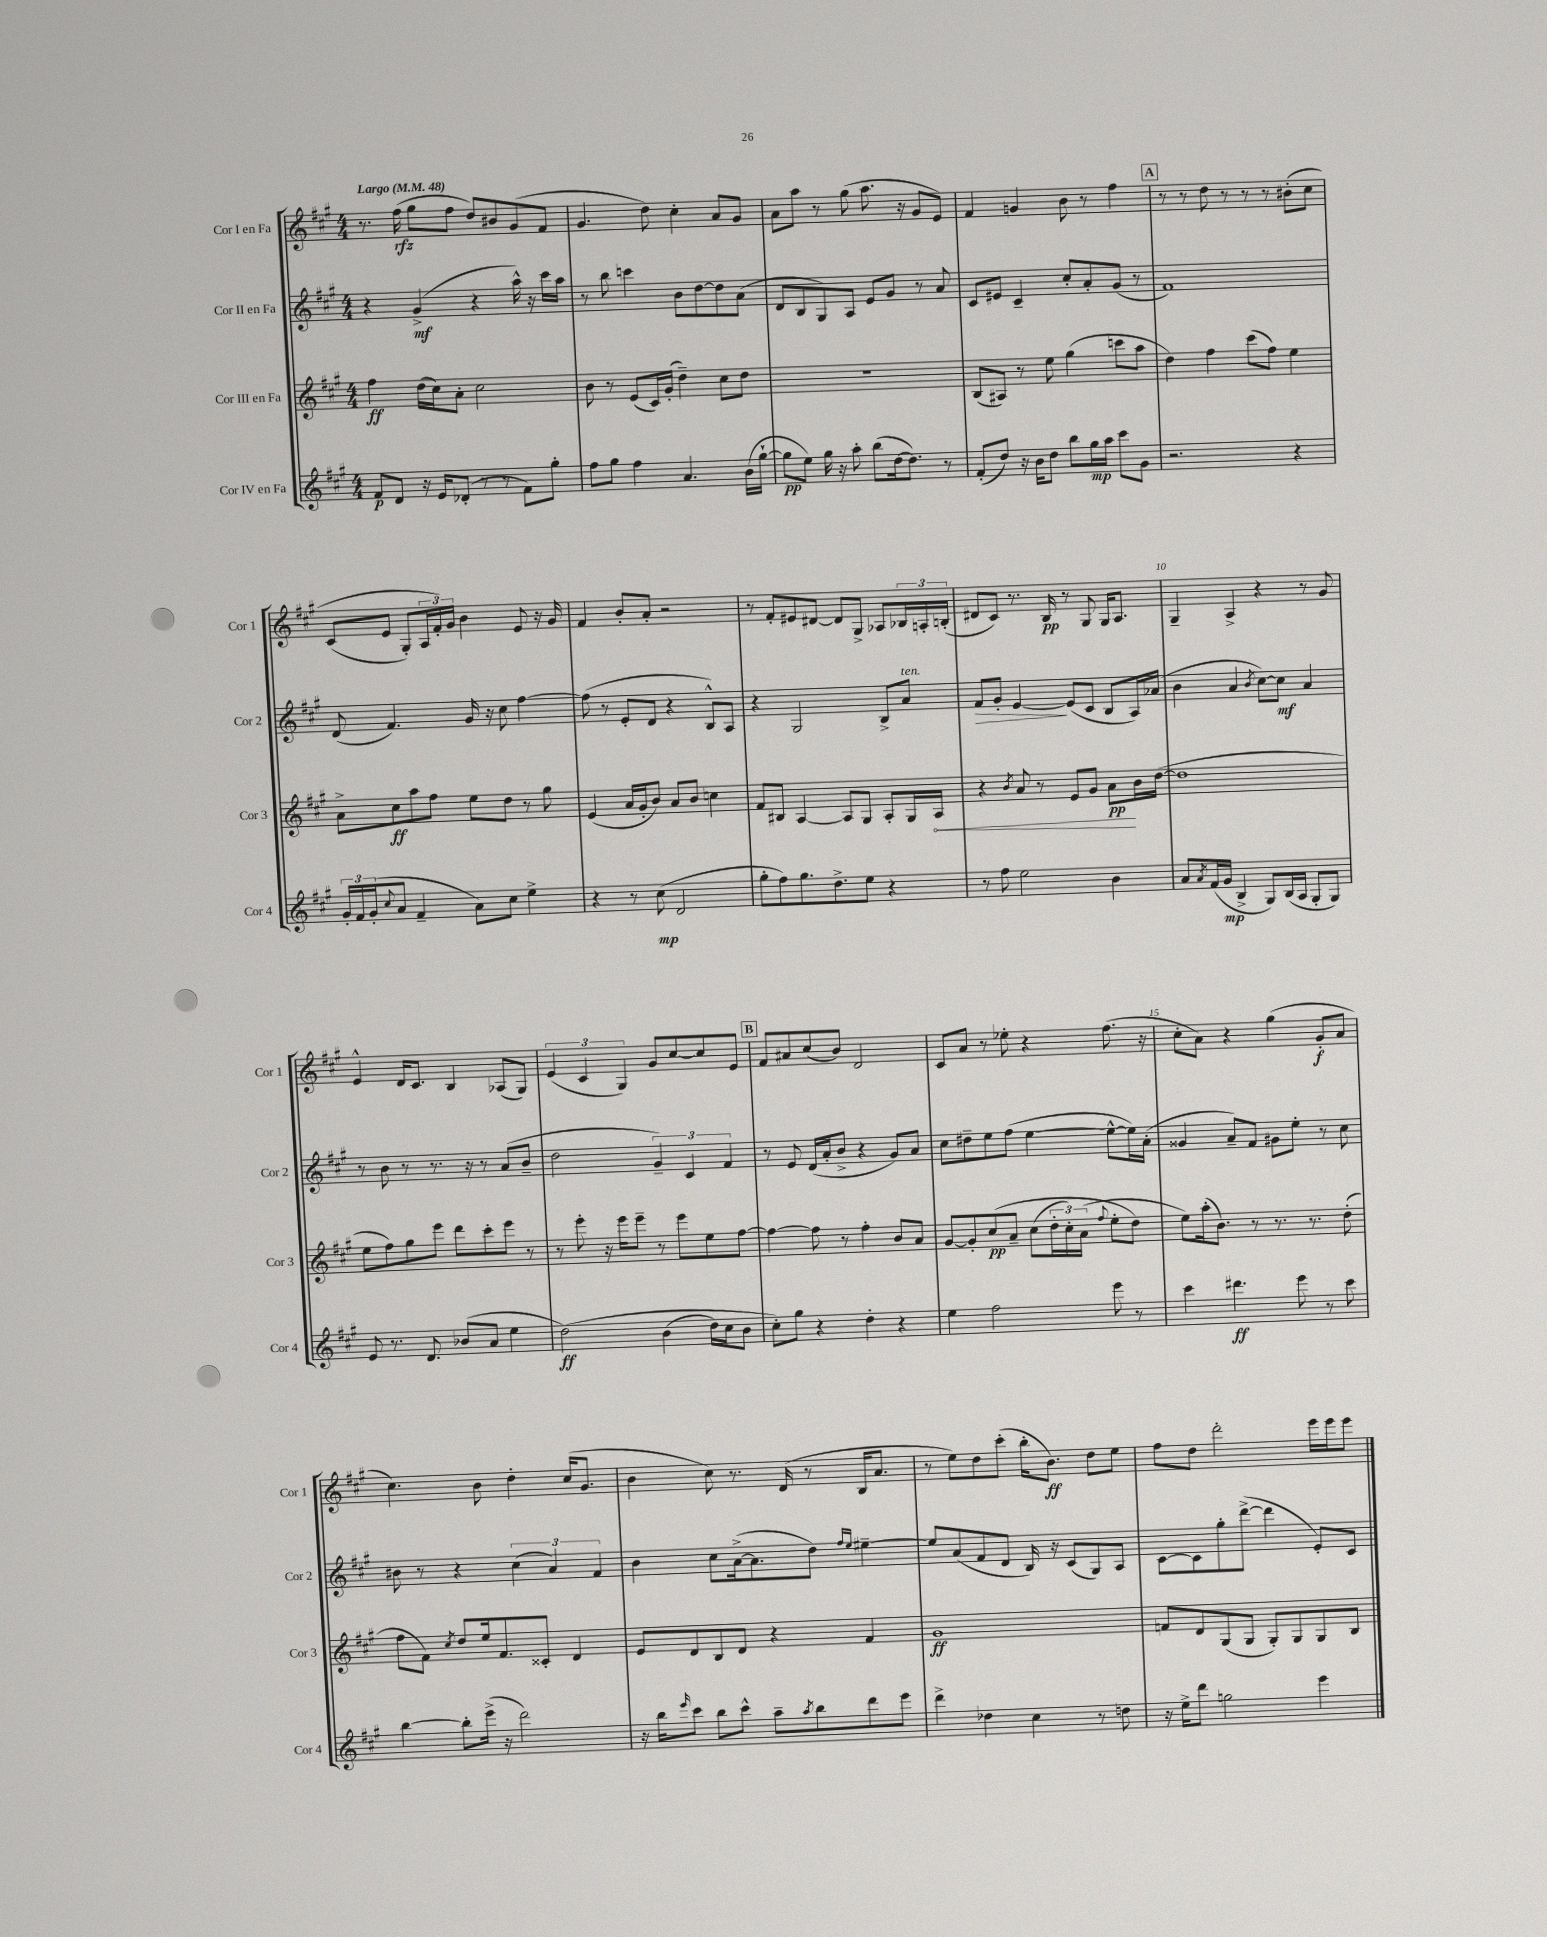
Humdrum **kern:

**kern	**dynam	**kern	**dynam	**kern	**dynam	**kern	**dynam
*part4	*part4	*part3	*part3	*part2	*part2	*part1	*part1
*staff4	*staff4	*staff3	*staff3	*staff2	*staff2	*staff1	*staff1
*I"Cor IV en Fa	*	*I"Cor III en Fa	*	*I"Cor II en Fa	*	*I"Cor I en Fa	*
*I'Cor 4	*	*I'Cor 3	*	*I'Cor 2	*	*I'Cor 1	*
*clefG2	*	*clefG2	*	*clefG2	*	*clefG2	*
*k[f#c#g#]	*	*k[f#c#g#]	*	*k[f#c#g#]	*	*k[f#c#g#]	*
*M4/4	*	*M4/4	*	*M4/4	*	*M4/4	*
*MM48	*	*MM48	*	*MM48	*	*MM48	*
=1	=1	=1	=1	=1	=1	=1	=1
!	!	!	!	!	!	!LO:TX:a:B:t=Largo	!
8f#/L	p	4ff#\	ff	4r	.	8.r	.
8d/J	.	.	.	.	.	.	.
.	.	.	.	.	.	(16ff#\	rfz
16r	.	(16dd\LL	.	(4g#^/	mf	8gg#\L	.
16e/KL	.	16cc#\J)	.	.	.	.	.
(8d-X'/J	.	8a'\J	.	.	.	8ff#\J	.
8r	.	2cc#\	.	4r	.	8dd/L)	.
8r	.	.	.	.	.	8b#X/	.
8f#\L)	.	.	.	16aa^^\)	.	(8g#/	.
.	.	.	.	16r	.	.	.
8gg#'\J	.	.	.	16ccc#\LL	.	8f#/J	.
.	.	.	.	16aa\JJ	.	.	.
=2	=2	=2	=2	=2	=2	=2	=2
8ff#\L	.	8b\	.	8r	.	4.g#/	.
8gg#\J	.	8r	.	8bb\	.	.	.
4ff#\	.	(8e/L	.	4cccn\	.	.	.
.	.	16c#/L)	.	.	.	8dd\)	.
.	.	(16g#'/JJ	.	.	.	.	.
4.a/	.	4dd~\)	.	8b\L	.	4cc#'\	.
.	.	.	.	[8dd\	.	.	.
.	.	8cc#\L	.	8dd\]	.	8a/L	.
(16b\LL	.	8dd\J	.	(8a\J	.	8g#/J	.
[16gg#`\JJ	.	.	.	.	.	.	.
=3	=3	=3	=3	=3	=3	=3	=3
8gg#\L]	pp	1r	.	8d/L	.	8a\L	.
8ee\J)	.	.	.	8B/	.	8aa\J	.
16gg#\	.	.	.	8G#/)	.	8r	.
16r	.	.	.	.	.	.	.
8aa'\	.	.	.	8A/J	.	(8gg#\	.
(8bb\L	.	.	.	8e/L	.	8.aa\	.
[16dd\k	.	.	.	8g#/J	.	.	.
8.dd\J])	.	.	.	.	.	16r	.
.	.	.	.	8r	.	8g#/L	.
8r	.	.	.	8a/	.	8e/J)	.
=4	=4	=4	=4	=4	=4	=4	=4
(8f#'/L	.	(8B/L	.	8c#/L	.	4f#/	.
8dd/J)	.	8A#X/J)	.	8e#X/J	.	.	.
16r	.	8r	.	4c#~/	.	4gn/	.
16b\KL	.	.	.	.	.	.	.
8dd\J	.	8ee\	.	.	.	.	.
8bb\L	.	(4gg#\	.	8cc#'/L	.	8b\	.
16gg#\L	mp	.	.	8a'/	.	8r	.
16aa\JJ	.	.	.	.	.	.	.
8ccc#\L	.	8cccn\L	.	(8g#/J	.	4ff#\	.
8g#\J	.	8aa\J	.	8r	.	.	.
!!LO:REH:place=s1:t=A
=5	=5	=5	=5	=5	=5	=5	=5
2.r	.	4dd\)	.	1f#)	.	8r	.
.	.	.	.	.	.	8r	.
.	.	4ff#\	.	.	.	8dd\	.
.	.	.	.	.	.	8r	.
.	.	(8ccc#\L	.	.	.	8r	.
.	.	8ff#\J)	.	.	.	8r	.
4r	.	4ee\	.	.	.	(8b#X'\L	.
.	.	.	.	.	.	8cc#\J	.
!!LO:LB:g=z
=6	=6	=6	=6	=6	=6	=6	=6
24g#'/LL	.	8a^\L	.	(8d/	.	(8c#/L	.
24f#/	.	.	.	.	.	.	.
(24g#'/J	.	.	.	.	.	.	.
8qqcc#/	.	.	.	.	.	.	.
8a/J	.	8cc#\	ff	4.f#/)	.	8e/J	.
4f#~/	.	8aa\	.	.	.	8G#'/L)	.
.	.	8ff#\J	.	.	.	24A/L	.
.	.	.	.	.	.	24f#'/)	.
.	.	.	.	.	.	24g#/JJ	.
8a\L)	.	8ee\L	.	16g#/	.	4b\	.
.	.	.	.	16r	.	.	.
8cc#\J	.	8dd\J	.	8cc#\	.	.	.
4ee^\	.	8r	.	[4ff#\	.	8e/	.
.	.	8gg#\	.	.	.	16r	.
.	.	.	.	.	.	16g#/	.
=7	=7	=7	=7	=7	=7	=7	=7
4r	.	(4e/	.	(8ff#\]	.	4f#/	.
.	.	.	.	8r	.	.	.
8r	.	16a/LL	.	8e'/L	.	8b'/L	.
.	.	16g#'/J	.	.	.	.	.
(8cc#\	mp	8b/J)	.	8d/J	.	8a'/J	.
2d/	.	8a/L	.	4r	.	2r	.
.	.	8b/J	.	.	.	.	.
.	.	4ccn\	.	8B^^/L)	.	.	.
.	.	.	.	8A/J	.	.	.
=8	=8	=8	=8	=8	=8	=8	=8
8gg#'\L	.	8f#/L	.	4r	.	8r	.
8ff#\)	.	8B#X/J	.	.	.	8f#'/L	.
8.gg#\	.	[4A/	.	2G#/	.	8e#X/	.
.	.	.	.	.	.	[8d#X/J	.
8.dd^\	.	.	.	.	.	.	.
.	.	8A/L]	.	.	.	8d#/L]	.
8ee\J	.	8G#/J	.	.	.	8G#^/J	.
4r	.	8A'/L	.	8B^/L	.	8A-X/L	.
!	!	!	!	!LO:TX:a:i:t=ten.	!	!	!
.	.	16G#/L	.	8a/J	.	24B-X/L	.
.	.	.	.	.	.	24An'/	.
!	!	!	!LO:HP:b	!	!	!	!
.	.	16A/JJ	<	.	.	.	.
.	.	.	.	.	.	(24Bn'/JJ	.
=9	=9	=9	=9	=9	=9	=9	=9
!	!	!	!	!	!LO:HP:b	!	!
8r	.	4r	.	8f#/L	>	8d#X/L	.
8ff#\	.	.	.	8g#'/J	.	8c#/J)	.
.	.	8qb/	.	.	.	.	.
2ee\	.	8a/	.	[4e/	.	8.r	.
.	.	8r	.	.	.	.	.
.	.	.	.	.	.	16B/	pp
.	.	8e/L	.	(8e/L]	]	8r	.
.	.	8g#/J	.	8c#/J	.	8G#/	.
4b\	.	8a\L	pp	8B/L	.	16G#/KL	.
.	.	.	.	.	.	8.A/J	.
.	.	16b\L	[	16A/L)	.	.	.
.	.	([16dd\JJ	.	(16a-X/JJ	.	.	.
=10	=10	=10	=10	=10	=10	=10	=10
8a/L	.	1dd]	.	4b\	.	4G#~/	.
8qa/	.	.	.	.	.	.	.
(16f#/L	.	.	.	.	.	.	.
16g#/JJ	mp	.	.	.	.	.	.
4B^/	.	.	.	4a/	.	4A^/	.
.	.	.	.	8qb/	.	.	.
8G#/L)	.	.	.	[8cc#\L)	.	4r	.
(16B/L	.	.	.	8cc#\J]	mf	.	.
16A/JJ	.	.	.	.	.	.	.
8G#'/L	.	.	.	4a/	.	8r	.
8G#/J)	.	.	.	.	.	8g#/	.
!!LO:LB:g=z
=11	=11	=11	=11	=11	=11	=11	=11
8e/	.	8ee\L	.	8r	.	4e^^/	.
8.r	.	8ff#\)	.	8b\	.	.	.
.	.	8gg#\	.	8r	.	16d/KL	.
8.d/	.	.	.	.	.	8.c#/J	.
.	.	8eee\J	.	8.r	.	.	.
(8b-X/L	.	8ddd\L	.	.	.	4B/	.
.	.	.	.	16r	.	.	.
8a/J	.	8ccc#'\	.	8r	.	.	.
4ee\	.	8eee\J	.	(8a/L	.	(8A-X/L	.
.	.	8r	.	8b~/J	.	8G#/J)	.
=12	=12	=12	=12	=12	=12	=12	=12
(2dd\)	ff	8r	.	2dd\	.	(6e/	.
.	.	8eee'\	.	.	.	.	.
.	.	.	.	.	.	6c#/	.
.	.	16r	.	.	.	.	.
.	.	16eee\KL	.	.	.	.	.
.	.	.	.	.	.	6G#/)	.
.	.	8eee~\J	.	.	.	.	.
(4b\	.	8r	.	6g#~/)	.	8g#/L	.
.	.	8eee\L	.	.	.	[8cc#/	.
.	.	.	.	6c#/	.	.	.
16dd\LL)	.	8ee\	.	.	.	8cc#/]	.
16cc#\J	.	.	.	.	.	.	.
.	.	.	.	6f#/	.	.	.
8b\J	.	[8ff#\J	.	.	.	8e/J	.
!!LO:REH:place=s1:t=B
=13	=13	=13	=13	=13	=13	=13	=13
8cc#'\L)	.	4ff#\_	.	8r	.	8f#/L	.
8gg#\J	.	.	.	8e/	.	8a#X/	.
4r	.	8ff#\]	.	(16d/LL	.	(8cc#/	.
.	.	.	.	16a'/J	.	.	.
.	.	8r	.	8b^/J	.	8b/J)	.
4dd'\	.	4ff#'\	.	4r	.	2d/	.
4r	.	8b/L	.	8g#/L)	.	.	.
.	.	8a/J	.	8a/J	.	.	.
=14	=14	=14	=14	=14	=14	=14	=14
4ee\	.	[8g#/L	.	8cc#\L	.	8c#/L	.
.	.	8g#'/]	.	8dd#X~\	.	8a/J	.
2ff#\	.	(8cc#/	pp	8ee\	.	8r	.
.	.	8a~/J	.	(8ff#\J	.	8ee-X'\	.
.	.	(8cc#\L	.	[4ee\	.	4r	.
.	.	24dd'\L	.	.	.	.	.
.	.	24cc#'\)	.	.	.	.	.
.	.	(24a\JJ	.	.	.	.	.
.	.	8qqff#/	.	.	.	.	.
8eee\	.	8ee'\L	.	8ee^^\L_	.	(8.ff#\	.
8r	.	8dd\J)	.	16ee\L])	.	.	.
.	.	.	.	(16a'\JJ	.	16r	.
=15	=15	=15	=15	=15	=15	=15	=15
4ccc#\	.	8ee\L)	.	4g##X/	.	8cc#'\L	.
.	.	(16aa'\k	.	.	.	8a\J)	.
.	.	8.b\J)	.	.	.	.	.
4.ddd#X\	ff	.	.	8a~/L)	.	4r	.
.	.	8r	.	8f#/J	.	.	.
.	.	8.r	.	8g#X\L	.	(4gg#\	.
8eee\	.	.	.	8ee'\J	.	.	.
.	.	8.r	.	.	.	.	.
8r	.	.	.	8r	.	8g#'/L	f
8ccc#\	.	(8dd'\	.	8cc#\	.	8a/J	.
!!LO:LB:g=z
=16	=16	=16	=16	=16	=16	=16	=16
[4bb\	.	8ff#\L	.	8b#X\	.	4.cc#\)	.
.	.	8f#\J)	.	8r	.	.	.
.	.	8qcc#/	.	.	.	.	.
8bb'\L]	.	8dd/L	.	4r	.	.	.
(16eee^\Jk	.	16ee/k	.	.	.	8b\	.
16r	.	8.f#/	.	.	.	.	.
2ddd\)	.	.	.	(6cc#\	.	4dd'\	.
.	.	8c##X'/J	.	.	.	.	.
.	.	.	.	6a/)	.	.	.
.	.	4d/	.	.	.	(16cc#/KL	.
.	.	.	.	.	.	8.g#/J	.
.	.	.	.	6f#/	.	.	.
=17	=17	=17	=17	=17	=17	=17	=17
16r	.	8e/L	.	4b\	.	4b\	.
16bb\KL	.	.	.	.	.	.	.
16qqeee/	.	.	.	.	.	.	.
8ccc#\J	.	8d/	.	.	.	.	.
8bb\L	.	8B/	.	8cc#\L	.	8cc#\)	.
8ccc#^^\J	.	8d/J	.	([16a^\k	.	8.r	.
.	.	.	.	8.a\]	.	.	.
8aa~\L	.	4r	.	.	.	.	.
.	.	.	.	.	.	(16d/	.
8qaa/	.	.	.	.	.	.	.
8bb\	.	.	.	8dd\J)	.	8r	.
.	.	.	.	16qqff#/LL	.	.	.
.	.	.	.	16qqee/JJ	.	.	.
8ddd\	.	4f#/	.	[4ee#X~\	.	16B/KL	.
.	.	.	.	.	.	8.a/J	.
8eee\J	.	.	.	.	.	.	.
=18	=18	=18	=18	=18	=18	=18	=18
4ddd^\	.	1g#	ff	8ee#/L]	.	8r	.
.	.	.	.	(8a/	.	8ee\L)	.
4dd-X\	.	.	.	8f#/	.	8dd\	.
.	.	.	.	8d/J	.	(8ccc#'\J	.
4cc#\	.	.	.	16B/)	.	16bb'\KL	.
.	.	.	.	16r	.	8.b\J)	ff
.	.	.	.	(8c#/L	.	.	.
8r	.	.	.	8G#/)	.	8dd\L	.
8ddn\	.	.	.	8A/J	.	8ee\J	.
=19	=19	=19	=19	=19	=19	=19	=19
16r	.	8fn/L	.	[8c#\L	.	8ff#\L	.
16ee^\KL	.	.	.	.	.	.	.
8ddd\J	.	8d/	.	8c#\]	.	8dd\J	.
2ggn\	.	(8G#/	.	8gg#'\	.	2ddd'\	.
.	.	8G#/J	.	([8ddd^\J	.	.	.
.	.	8G#'/L)	.	4ddd\]	.	.	.
.	.	8G#/	.	.	.	.	.
4eee\	.	8G#/	.	8e'/L)	.	16eee\LL	.
.	.	.	.	.	.	16eee\J	.
.	.	8B/J	.	8c#/J	.	8eee\J	.
==	==	==	==	==	==	==	==
*-	*-	*-	*-	*-	*-	*-	*-
